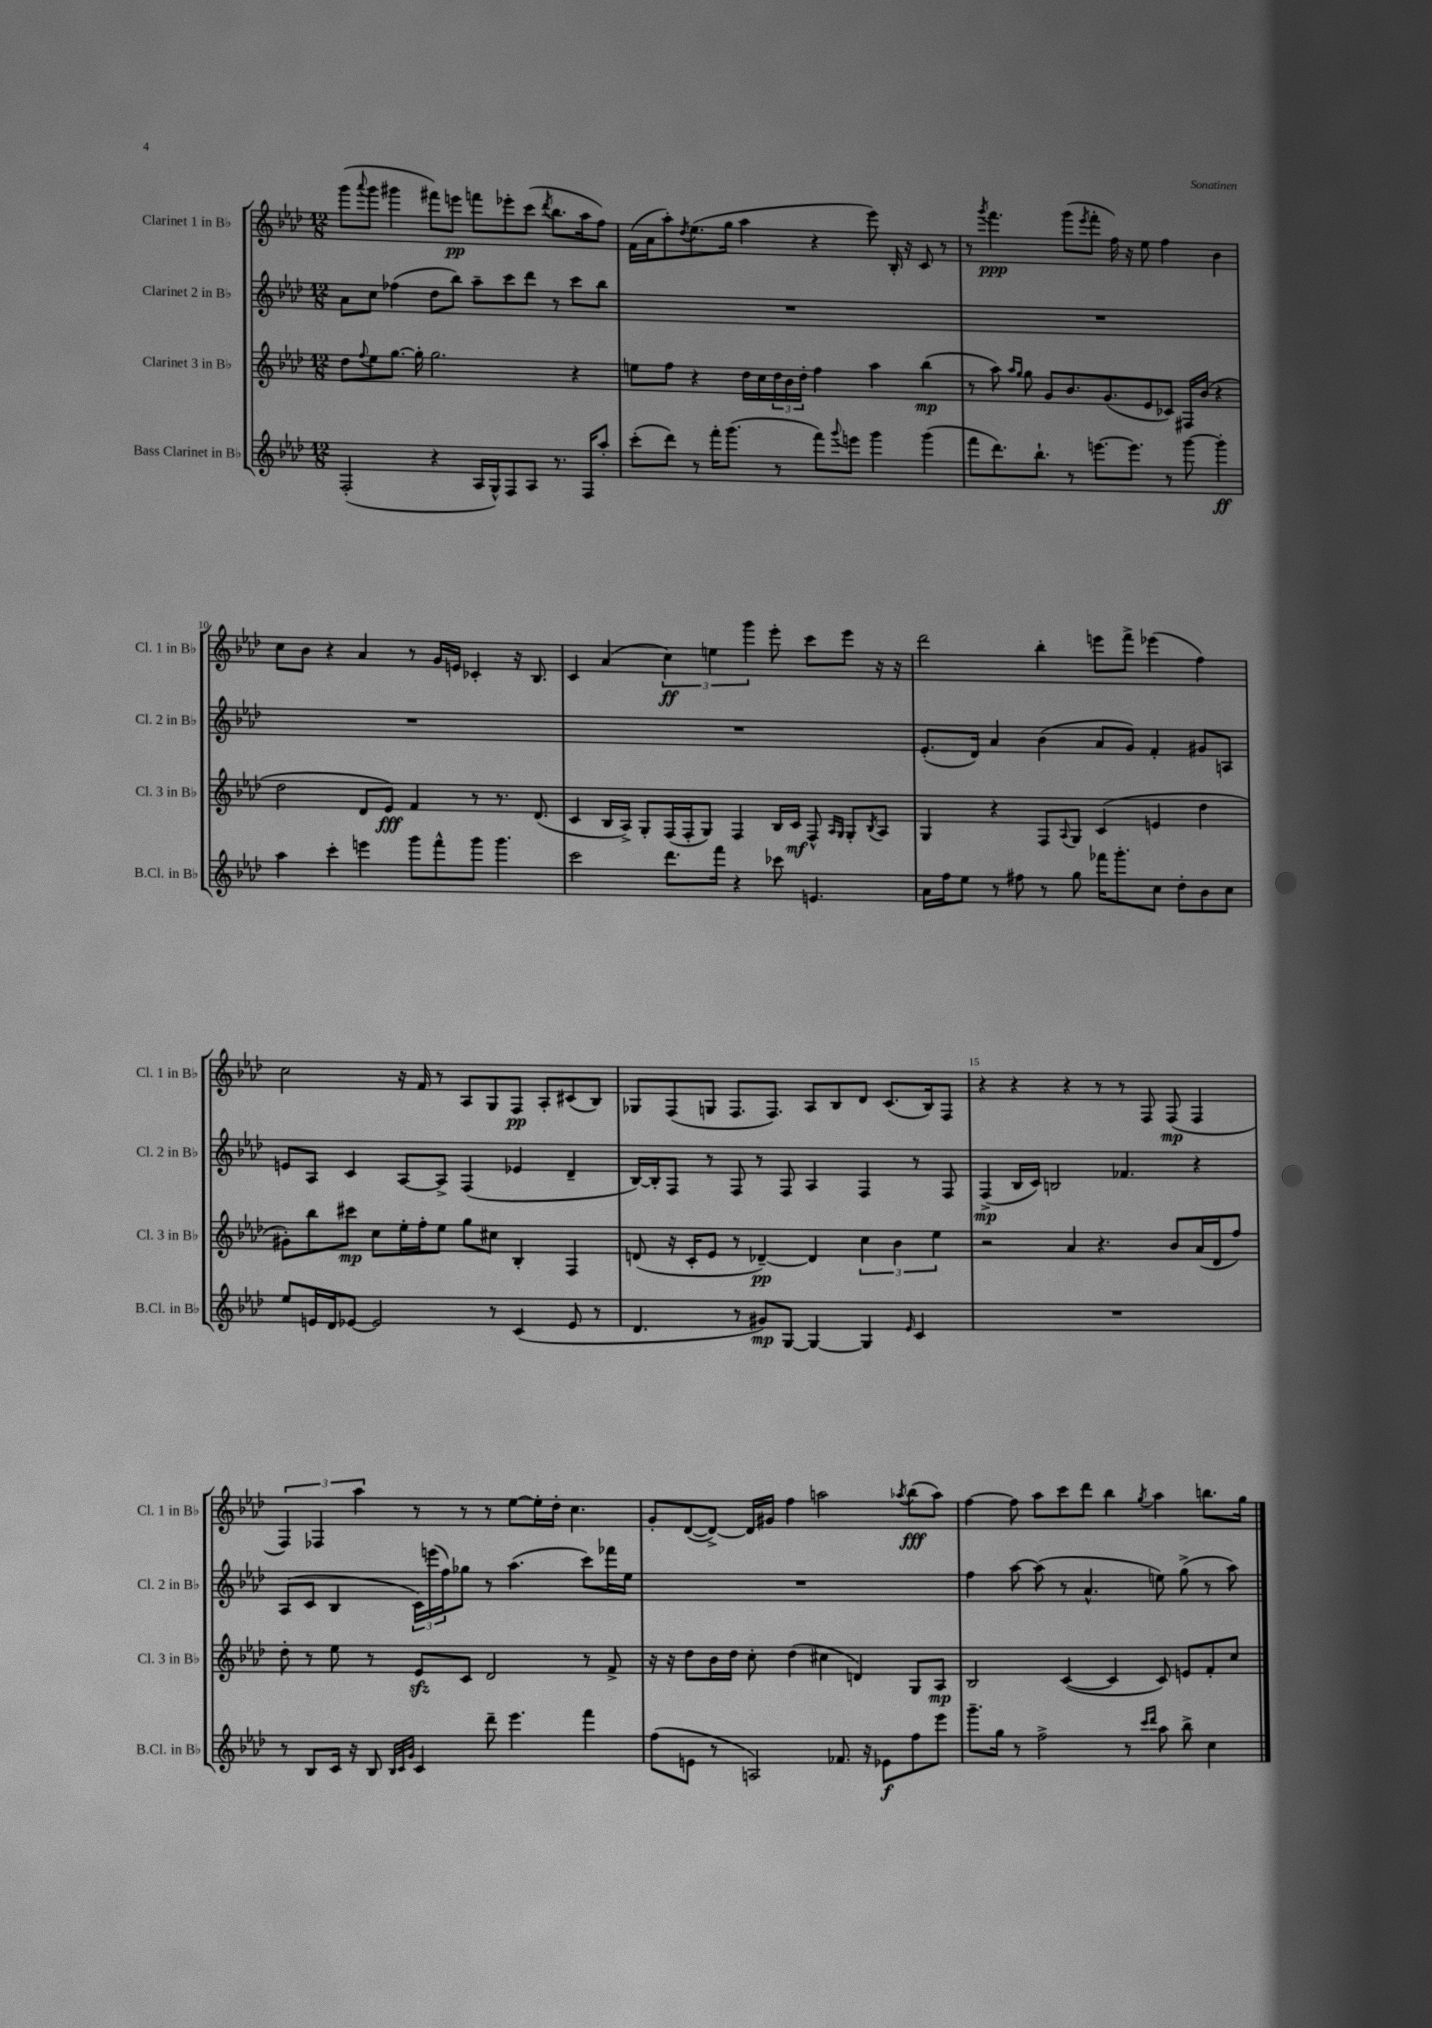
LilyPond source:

<<
\new StaffGroup <<
\new Staff = "s0" \with { instrumentName = "Clarinet 1 in Bb" shortInstrumentName = "Cl. 1 in Bb" } {
    \clef treble \key aes \major \numericTimeSignature \time 12/8
    g'''8( \appoggiatura { aes'''8 } g'''8 gis'''4 fis'''8) e'''8\pp f'''8 ees'''8-. c'''8( \acciaccatura { des'''8 } bes''8. aes''16 f''8) |
    f'16( aes'16 aes''8-.) \acciaccatura { des''8 } ees''8.( g''16 aes''4 r4 ees'''8) bes16-. r16 c'8 r8 |
    r8 \acciaccatura { g'''8 } f'''4.\ppp g'''8( \acciaccatura { ees'''8 } f'''8-. f''16) r16 ees''8 f''4 bes'4 |
    c''8 bes'8 r4 aes'4 r8 g'16 e'16 ces'4-. r16 bes8. |
    c'4 aes'4( \tuplet 3/2 { c''4\ff) e''4 g'''4 } ees'''8-. c'''8 ees'''8 r16 r16 |
    des'''2 bes''4-. e'''8 f'''8-> ees'''4( f''4) |
    c''2 r16 f'16 r8 aes8 g8 f8\pp aes8-. cis'8( bes8) |
    ges8 f8( g8 f8. f8.) aes8 bes8 des'8 c'8.( bes16) f8 |
    r4 r4 r4 r8 r8 f8 f8\mp( f4 |
    \tuplet 3/2 { f4) fes4 aes''4 } r8 r8 r8 ees''8~ ees''16-. des''16-. c''4. |
    g'8-. des'8~( des'8~->) des'16 gis'16 f''4 a''2 \acciaccatura { aes''8 } bes''8\fff( aes''8) |
    f''4~ f''8 aes''8 c'''8 des'''8 bes''4 \acciaccatura { g''8 } aes''4 b''8. g''16 \bar "|." |
}
\new Staff = "s1" \with { instrumentName = "Clarinet 2 in Bb" shortInstrumentName = "Cl. 2 in Bb" } {
    \clef treble \key aes \major \numericTimeSignature \time 12/8
    aes'8 c''8 fes''4( des''8 bes''8) aes''8-- c'''8 des'''8 r8 c'''8 bes''8 |
    R1. |
    R1. |
    R1. |
    R1. |
    ees'8.-.( des'16) aes'4 bes'4( aes'8 g'8) f'4-. gis'8 a8 |
    e'8 aes8 c'4 aes8~ aes8-> f4( ees'4 des'4-- |
    bes16~) bes16-. f8 r8 f8 r8 f8 aes4 f4 r8 f8 |
    f4->\mp( bes16 c'16) b2 fes'4. r4 |
    aes8( c'8 bes4 \tuplet 3/2 { c'16) e'''16( f''16) } ges''8 r8 aes''4.( c'''8) fes'''16 ees''16 |
    R1. |
    f''4 aes''8~ aes''8( r8 aes'4.-^ e''8) g''8->( r8 aes''8) \bar "|." |
}
\new Staff = "s2" \with { instrumentName = "Clarinet 3 in Bb" shortInstrumentName = "Cl. 3 in Bb" } {
    \clef treble \key aes \major \numericTimeSignature \time 12/8
    des''8 \appoggiatura { f''8 } ees''8 g''8.~ g''16-. g''2. r4 |
    e''8 f''8 r4 des''16 c''16 \tuplet 3/2 { des''16 bes'16 des''16-. } f''4 aes''4 bes''4\mp( |
    r8 aes''8) \grace { aes''16 g''16 } g''8 g'8 bes'8. g'8.( ees'8 ces'8) fis16 bes'16( r4 |
    des''2 des'8 ees'8\fff) f'4 r8 r8. des'8.( |
    c'4 bes16 aes16->) g8-. f16( f16-. g8) f4 bes16 c'16\mf f8-^ \grace { aes16 g16 } g8-. \acciaccatura { bes8 } aes8 |
    g4 r4 f8 \appoggiatura { aes8 } g8 c'4( e'4 des''4 |
    gis'8-.) bes''8 cis'''8\mp c''8 ees''16-. f''16-. ees''8 g''8 cis''8 bes4-. f4 |
    d'8( r16 c'16-. ees'8 r8 des'4~--\pp) des'4 \tuplet 3/2 { c''4 bes'4 ees''4 } |
    r2 aes'4 r4. bes'8 aes'16( des'16 f''8) |
    des''8-. r8 ees''8 r8 ees'8\sfz c'8 des'2 r8 f'8-> |
    r16 r16 des''8 bes'16 des''16 c''8-. des''4( cis''4 d'4) g8 aes8\mp |
    bes2 c'4~( c'4 c'8) e'8 f'8-. c''8 \bar "|." |
}
\new Staff = "s3" \with { instrumentName = "Bass Clarinet in Bb" shortInstrumentName = "B.Cl. in Bb" } {
    \clef treble \key aes \major \numericTimeSignature \time 12/8
    f2-.( r4 aes16 g16-^) f8 aes8 r8. f16 aes''8-. |
    c'''8-.( des'''8) r8 f'''16-. g'''8.( r8 f'''8) \appoggiatura { g'''8 } e'''8 g'''4 g'''4( |
    f'''8 des'''8.) bes''8.-! r8 e'''8.~ e'''8. r8 g'''8~ g'''4-.\ff |
    aes''4 c'''4-. e'''4 g'''8 f'''8-^ g'''8 g'''4. |
    c'''2 des'''8. f'''16 r4 ces'''8 e'4. |
    aes'16 f''16 ees''8 r8 fis''8 r8 g''8 fes'''16 g'''8.-. c''8 des''8-. bes'8 c''8 |
    ees''8 e'16 des'16 ees'8~ ees'2 r8 c'4( ees'8 r8 |
    des'4. r8 gis'8\mp) g8~ g4~ g4 \grace { ees'16 } c'4 |
    R1. |
    r8 bes8 c'16 r16 bes8 \grace { bes32 c'32 g'32 } c'4 des'''8-- ees'''4. f'''4 |
    f''8( e'8 r8 a2) fes'8. r16 ees'8\f f''8 ees'''8 |
    g'''8.-- g''16 r8 f''2-> r8 \grace { c'''16 des'''16 } aes''8 bes''8-> c''4 \bar "|." |
}
>>
>>
\layout { \context { \Score currentBarNumber = #7 \override BarNumber.break-visibility = ##(#f #t #t) barNumberVisibility = #(every-nth-bar-number-visible 5) } }
